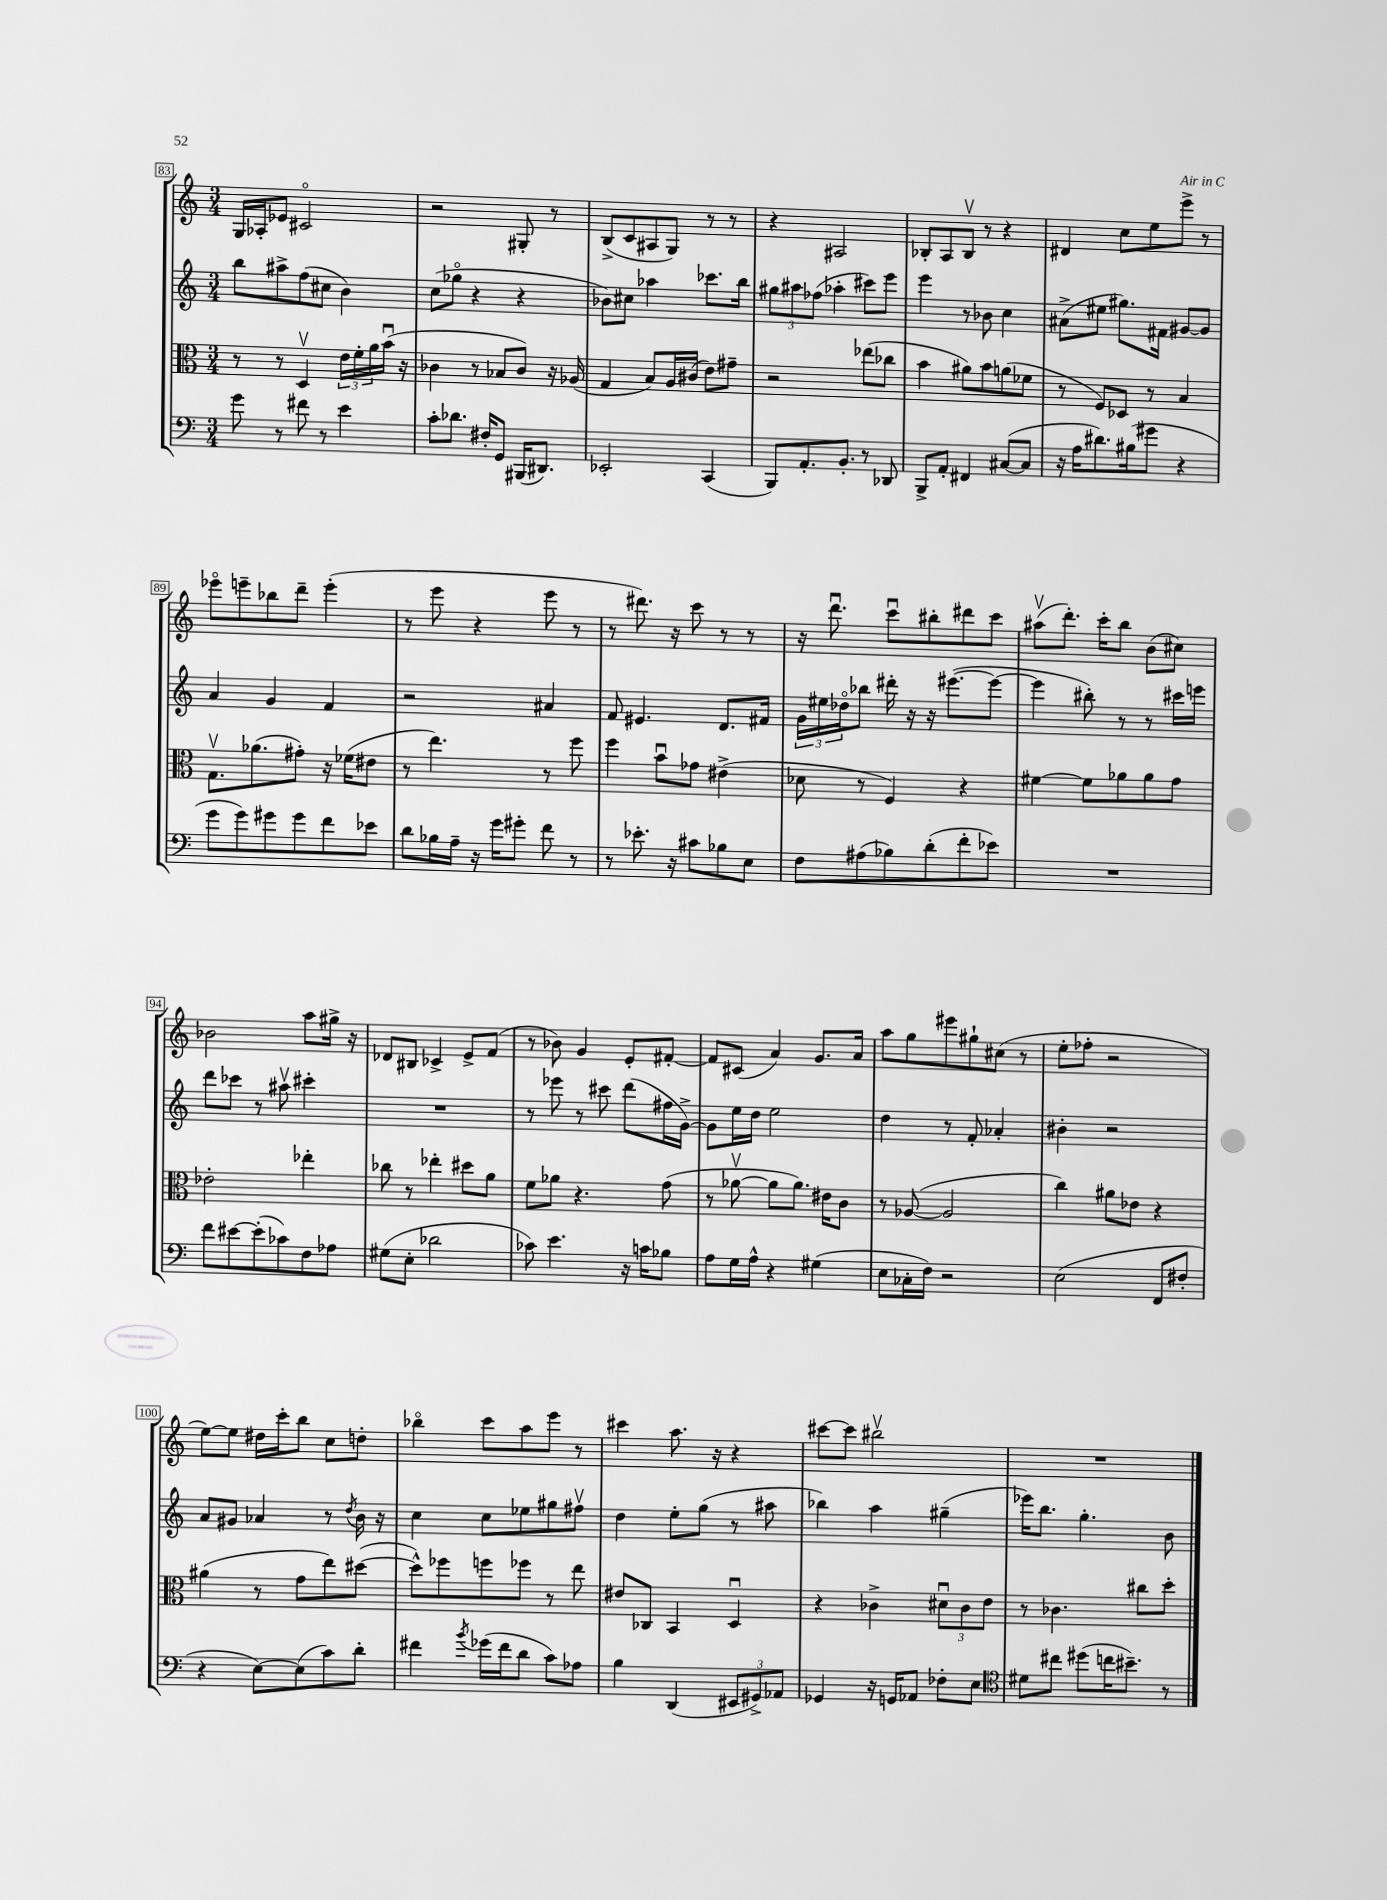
<<
\new StaffGroup <<
\new Staff = "s0" {
    \clef treble \key c \major \numericTimeSignature \time 3/4
    g16 aes16-. ees'8 cis'2\flageolet |
    r2 gis8-. r8 |
    b8->( c'8 ais8 g8) r8 r8 |
    r4 ais2 |
    bes8-. a8 bes8\upbow r8 r4 |
    dis'4 c''8 e''8 e'''8-> r8 |
    ees'''8\flageolet e'''8-- bes''8 d'''8-- e'''4-.( |
    r8 e'''8 r4 e'''8 r8 |
    r8 dis'''8.) r16 c'''8 r8 r8 |
    r16 d'''8.\downbow c'''8\downbow bis''8-. dis'''8 c'''8 |
    ais''8\upbow( d'''8.-.) c'''16-. b''8 b'8( cis''8) |
    bes'2 a''8 gis''16-> r16 |
    des'8 bis8 ces'4-> e'8-> f'8( |
    r8 bes'8) g'4 e'8-. fis'8~-. |
    fis'8 cis'8( a'4) g'8. a'16 |
    a''8 g''8 eis'''8 gis''8-! cis''8( r8 |
    e''8-. fes''8-. r2 |
    e''8~) e''8 dis''16 c'''16-. b''8 c''8 d''8-. |
    bes''4\flageolet c'''8 a''8 e'''8 r8 |
    cis'''4 a''8. r16 r4 |
    cis'''8~ cis'''8 bis''2\upbow |
    R2. \bar "|." |
}
\new Staff = "s1" {
    \clef treble \key c \major \numericTimeSignature \time 3/4
    b''8 ais''8-> f''8( cis''8 b'4) |
    c''8( ges''8\flageolet r4 r4 |
    bes'8) cis''8 aes''4 ces'''8. b''16 |
    \tuplet 3/2 { gis''8 ais''8 fes''8( } aes''4-. cis'''8) e'''8 |
    e'''4 r8 bes'8 c''4 |
    ais'8->( eis''8 gis''8.) fis'16 gis'8~ gis'8 |
    a'4 g'4 f'4 |
    r2 ais'4 |
    f'8 eis'4. d'8. fis'16 |
    \tuplet 3/2 { g'16 eis''16 des''16\flageolet } bes''8 dis'''16-. r16 r16 eis'''8.~( eis'''8~ |
    eis'''4 bis''8-.) r8 r8 cis'''16 e'''16 |
    d'''8 ces'''8 r8 ais''8\upbow cis'''4-. |
    R2. |
    r8 ees'''8 r8 cis'''8 d'''8( fis''16 g'16~->) |
    g'8 e''16 d''16 e''2 |
    d''4 r8 f'8-. aes'4-. |
    bis'4-. r2 |
    a'8 gis'8 aes'4 r8 \acciaccatura { d''8 } b'16 r16 |
    c''4 c''8 ees''8 gis''8 fis''8\upbow |
    d''4 e''8-. g''8( r8 ais''8 |
    bes''4) a''4 gis''4--( |
    ees'''16) b''8. g''4.-. b'8 \bar "|." |
}
\new Staff = "s2" {
    \clef alto \key c \major \numericTimeSignature \time 3/4
    r8 r8 d4\upbow \tuplet 3/2 { e'16 f'16-. a'16 } b'16\downbow( r16 |
    ces'4 r8 bes8 ces'8) r16 aes16( |
    g4 b8) a16 cis'16( e'8) gis'8-- |
    r2 ees''8( ces''8 |
    b'4 ais'8) b'8 a'8( fes'8 |
    r8 f8) des8 r8 b4 |
    g8.\upbow aes'8.( gis'8-.) r16 fes'16( eis'8 |
    r8 e''4.) r8 f''8 |
    f''4 b'8\downbow ges'8 eis'4->( |
    des'8 r8 f4) r4 |
    fis'4~ fis'8 aes'8 aes'8 g'8 |
    ees'2-. ees''4-. |
    ces''8 r8 ees''4-. dis''8 a'8 |
    f'8 aes'8 r4. g'8( |
    r8 aes'8~\upbow aes'8 aes'8.) eis'16 c'8 |
    r8 aes8~( aes2 |
    c''4) ais'8 ees'8 r4 |
    ais'4( r8 g'8 e''8) dis''8~( |
    dis''8-^) fes''8 f''8 fes''8 r8 e''8 |
    eis'8 ces8 b,4 d4\downbow |
    r4 ces'4-> \tuplet 3/2 { dis'8\downbow ces'8 e'8 } |
    r8 ces'4. cis''8 d''8-. \bar "|." |
}
\new Staff = "s3" {
    \clef bass \key c \major \numericTimeSignature \time 3/4
    g'8 r8 fis'8 r8 e'4 |
    c'8-. des'8. fis16-. g,8 bis,,16( dis,8.) |
    ees,2-. c,4( |
    b,,8) a,8.-. b,8.-. r8 des,8 |
    b,,8-> a,8-. fis,4 cis8~( cis8 |
    r16 a16 dis'8.) bis16( gis'8 r4 |
    g'8 g'8) gis'8 gis'8 f'8 ees'8 |
    d'8 bes16 a16-- r16 g'16 gis'8-. f'8 r8 |
    r8 ees'8.-. r16 cis'8 bes8 e8 |
    f8 ais8( bes8) d'8-.( f'8-. ees'8) |
    R2. |
    f'8 eis'8~ eis'8-.( ces'8) f8 aes8 |
    gis8( e8-. des'2 |
    ces'8) e'4. r16 c'16 bes8 |
    a8 g16 a16-^ r4 gis4( |
    e8 ces16-. f16) r2 |
    e2( f,8 fis8-. |
    r4 e8~) e8( c'8) d'8-. |
    fis'4 \acciaccatura { b'8 } ges'16( fis'16 d'8 c'8) aes8 |
    b4 d,4( \tuplet 3/2 { eis,8 gis,8->) aes,8 } |
    ges,4 r16 g,16 aes,8 fes8-. e8 |
    \clef tenor dis'8 cis''8 dis''8( c''16 bis'8.--) r8 \bar "|." |
}
>>
>>
\layout { \context { \Score currentBarNumber = #83 \override BarNumber.stencil = #(make-stencil-boxer 0.1 0.3 ly:text-interface::print) } }
